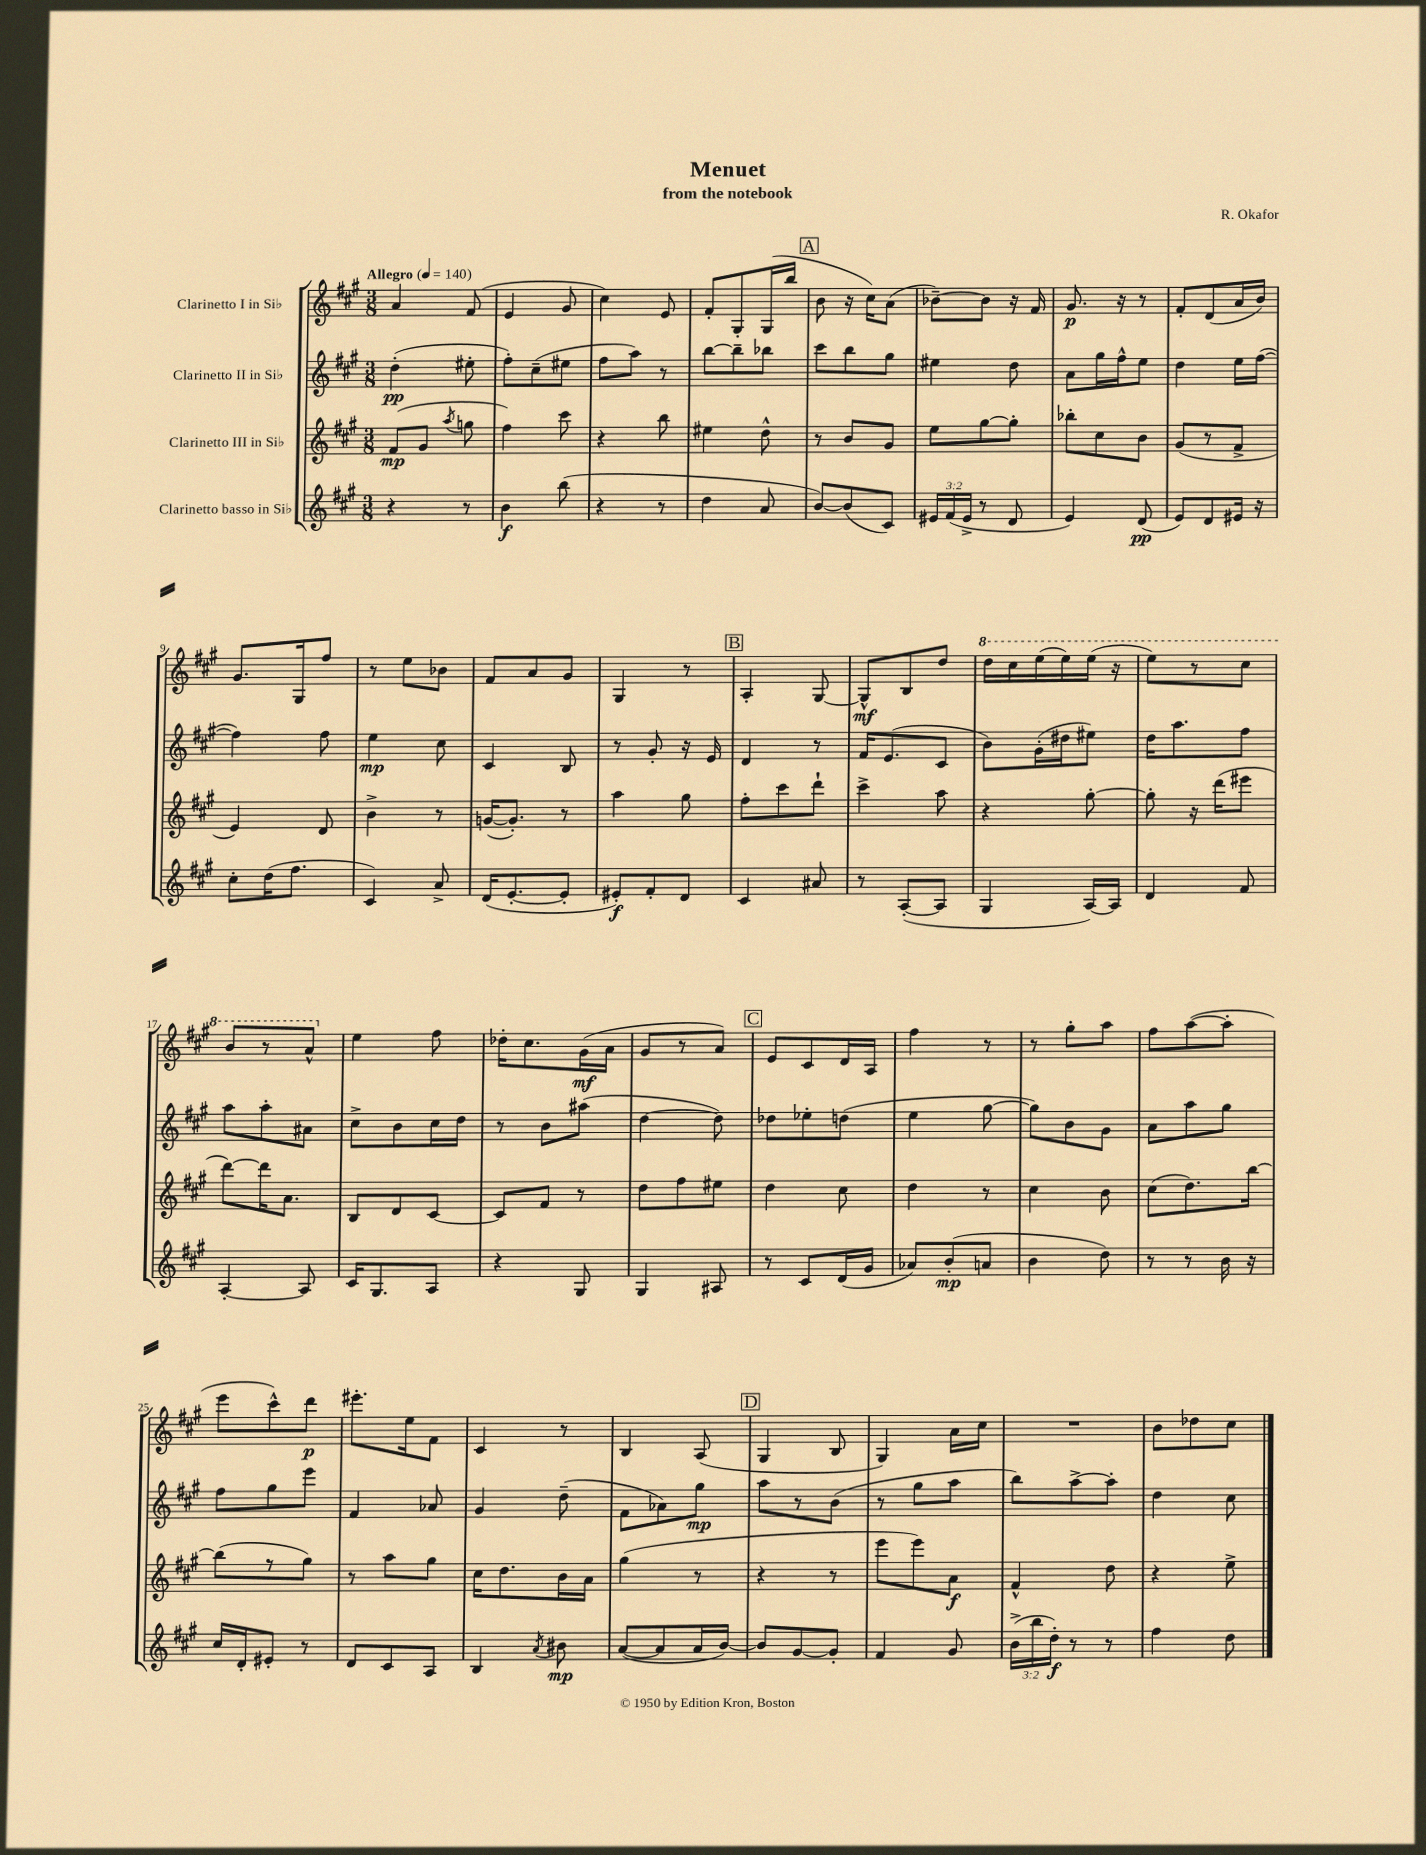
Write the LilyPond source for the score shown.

\header { title = "Menuet" composer = "R. Okafor" subtitle = "from the notebook" }
<<
\new StaffGroup <<
\new Staff = "s0" \with { instrumentName = "Clarinetto I in Sib" } {
    \clef treble \key a \major \numericTimeSignature \time 3/8 \tempo "Allegro" 4 = 140
    \autoBeamOff a'4 fis'8( |
    e'4 gis'8 |
    cis''4) e'8 |
    fis'8[-. gis8-. gis16( b''16] |
    \mark \markup { \box "A" } b'8 r16 cis''16[) a'8]( |
    bes'8[~--) bes'8] r16 fis'16 |
    gis'8.\p r16 r8 |
    fis'8[-. d'8( a'16 b'16]) |
    gis'8.[ gis16 fis''8] |
    r8 e''8[ bes'8] |
    fis'8[ a'8 gis'8] |
    gis4 r8 |
    \mark \markup { \box "B" } a4-. gis8~ |
    gis8[-^\mf b8 d''8] |
    \ottava #1 d'''16[ cis'''16 e'''16( e'''16) e'''16]( r16 |
    e'''8[) r8 cis'''8] |
    b''8[ r8 a''8]-^ \ottava #0 |
    e''4 fis''8 |
    des''16[-. cis''8. gis'16\mf( a'16] |
    gis'8[ r8 a'8]) |
    \mark \markup { \box "C" } e'8[ cis'8 d'16 a16] |
    fis''4 r8 |
    r8 gis''8[-. a''8] |
    fis''8[ a''8~( a''8]-. |
    e'''8[ cis'''8-^) d'''8]\p |
    eis'''8.[-. e''16 fis'8] |
    cis'4 r8 |
    b4 a8( |
    \mark \markup { \box "D" } gis4 b8 |
    gis4) a'16[ cis''16] |
    R4. |
    b'8[ des''8 cis''8] \bar "|." |
}
\new Staff = "s1" \with { instrumentName = "Clarinetto II in Sib" } {
    \clef treble \key a \major \numericTimeSignature \time 3/8
    \autoBeamOff d''4-.\pp( eis''8-. |
    fis''8[-.) cis''8--( eis''8] |
    fis''8[ a''8]) r8 |
    b''8[~ b''8-- bes''8] |
    \mark \markup { \box "A" } cis'''8[ b''8 gis''8] |
    eis''4 d''8 |
    a'8[ gis''16 fis''16-^ e''8] |
    d''4 e''16[ fis''16]~( |
    fis''4) fis''8 |
    e''4\mp cis''8 |
    cis'4 b8 |
    r8 gis'8-. r16 e'16 |
    \mark \markup { \box "B" } d'4 r8 |
    fis'16[ e'8.( cis'8] |
    b'8[) gis'16-.( dis''16 eis''8]) |
    d''16[ a''8. fis''8] |
    a''8[ a''8-. ais'8] |
    cis''8[-> b'8 cis''16 d''16] |
    r8 b'8[ ais''8]( |
    d''4~ d''8) |
    \mark \markup { \box "C" } des''8[ ees''8-. d''8]( |
    e''4 gis''8~ |
    gis''8[) b'8 gis'8] |
    a'8[ a''8 gis''8] |
    fis''8[ gis''8 e'''8] |
    fis'4 aes'8 |
    gis'4 d''8--( |
    fis'8[ aes'8) gis''8]\mp |
    \mark \markup { \box "D" } a''8[ r8 b'8]( |
    r8 gis''8[ a''8] |
    b''8[) a''8~-> a''8]-. |
    d''4 cis''8 \bar "|." |
}
\new Staff = "s2" \with { instrumentName = "Clarinetto III in Sib" } {
    \clef treble \key a \major \numericTimeSignature \time 3/8
    \autoBeamOff fis'8[\mp( gis'8] \acciaccatura { a''8 } g''8 |
    fis''4) cis'''8 |
    r4 b''8 |
    eis''4 d''8-^ |
    \mark \markup { \box "A" } r8 b'8[ gis'8] |
    e''8[ gis''8~ gis''8]-. |
    bes''8[-. cis''8 b'8] |
    gis'8[( r8 fis'8]-> |
    e'4) d'8 |
    b'4-> r8 |
    g'16[~( g'8.]-.) r8 |
    a''4 gis''8 |
    \mark \markup { \box "B" } fis''8[-. cis'''8 d'''8]-! |
    cis'''4-> a''8 |
    r4 gis''8~-. |
    gis''8-. r16 d'''16[( eis'''8] |
    d'''8[~) d'''16 a'8.] |
    b8[ d'8 cis'8]~ |
    cis'8[ fis'8] r8 |
    d''8[ fis''8 eis''8] |
    \mark \markup { \box "C" } d''4 cis''8 |
    d''4 r8 |
    cis''4 b'8 |
    cis''8[( d''8.) b''16]~ |
    b''8[( r8 gis''8]) |
    r8 a''8[ gis''8] |
    cis''16[ d''8. b'16 a'16] |
    gis''4( r8 |
    \mark \markup { \box "D" } r4 r8 |
    e'''8[ e'''8) a'8]\f |
    fis'4-^ d''8 |
    r4 e''8-> \bar "|." |
}
\new Staff = "s3" \with { instrumentName = "Clarinetto basso in Sib" } {
    \clef treble \key a \major \numericTimeSignature \time 3/8 \override Staff.TupletNumber.text = #tuplet-number::calc-fraction-text
    \autoBeamOff r4 r8 |
    b'4\f b''8( |
    r4 r8 |
    d''4 a'8 |
    \mark \markup { \box "A" } b'8[~) b'8( cis'8]) |
    \tuplet 3/2 { eis'16[ fis'16( eis'16]-> } r8 d'8 |
    e'4) d'8\pp( |
    e'8[) d'8 eis'16] r16 |
    cis''8[-. d''16( fis''8.] |
    cis'4) a'8-> |
    d'16[( e'8.~-. e'8]-. |
    eis'8[-.\f) fis'8-. d'8] |
    \mark \markup { \box "B" } cis'4 ais'8 |
    r8 a8[~-.( a8] |
    gis4 a16[~) a16] |
    d'4 fis'8 |
    a4~-. a8 |
    cis'16[ gis8. a8] |
    r4 gis8 |
    gis4 ais8 |
    \mark \markup { \box "C" } r8 cis'8[ d'16( gis'16] |
    aes'8[) b'8-.\mp( a'8] |
    b'4 d''8) |
    r8 r8 b'16 r16 |
    cis''16[ d'16-. eis'8]-. r8 |
    d'8[ cis'8 a8] |
    b4 \acciaccatura { a'8 } bis'8\mp |
    a'8[~( a'8 a'16 b'16]~) |
    \mark \markup { \box "D" } b'8[ gis'8~ gis'8]-. |
    fis'4 gis'8 |
    \tuplet 3/2 { b'16[->( b''16 d''16]-.\f) } r8 r8 |
    fis''4 d''8 \bar "|." |
}
>>
>>
